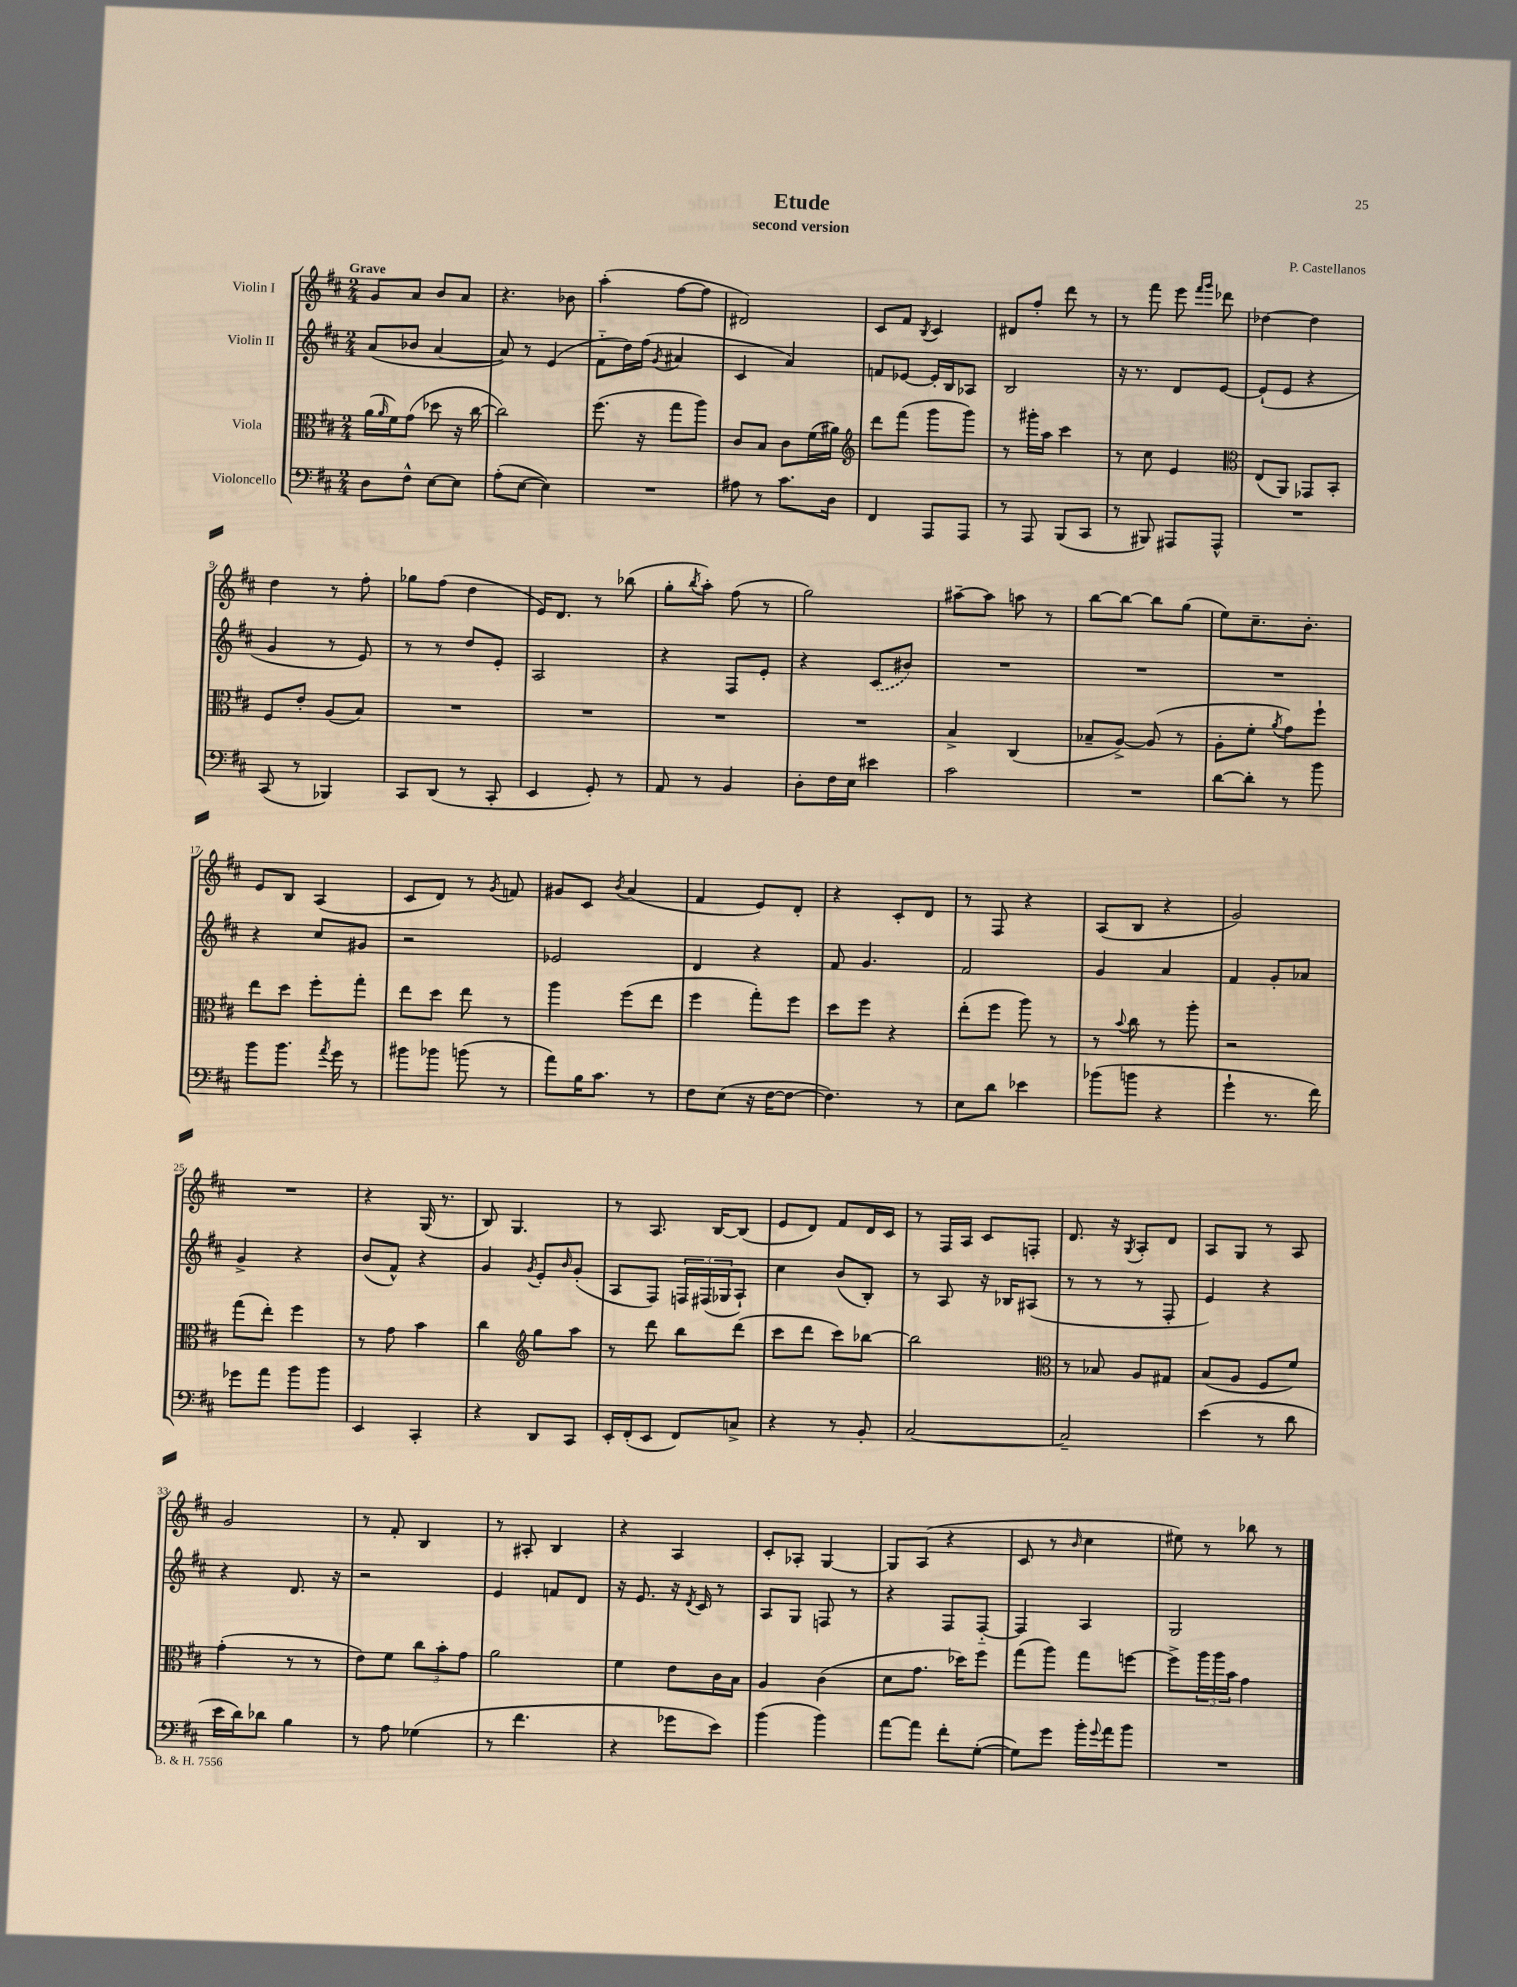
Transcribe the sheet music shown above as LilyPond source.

\header { title = "Etude" composer = "P. Castellanos" subtitle = "second version" }
<<
\new StaffGroup <<
\new Staff = "s0" \with { instrumentName = "Violin I" } {
    \clef treble \key d \major \numericTimeSignature \time 2/4 \tempo "Grave"
    g'8 a'8 b'8 a'8 |
    r4. bes'8 |
    a''4-.( fis''8~ fis''8 |
    dis'2) |
    cis'8 fis'8 \acciaccatura { b8 } cis'4 |
    dis'8 fis''8-. d'''8 r8 |
    r8 fis'''8 e'''8 \grace { fis'''16 g'''16 } des'''8 |
    des''4~ des''4 |
    d''4 r8 fis''8-. |
    ges''8 fis''8( d''4 |
    e'16) d'8. r8 bes''8( |
    g''8-. \acciaccatura { b''8 } a''8-.) fis''8( r8 |
    g''2) |
    ais''8~-- ais''8 a''8 r8 |
    b''8~ b''8~ b''8 g''8( |
    e''8) cis''8.-- b'8.-. |
    e'8 b8 a4( |
    cis'8 d'8) r8 \acciaccatura { g'8 } f'8 |
    gis'8 cis'8 \acciaccatura { b'8 } a'4( |
    fis'4 e'8) d'8-. |
    r4 cis'8-. d'8 |
    r8 fis8 r4 |
    a8( b8 r4 |
    g'2) |
    R2 |
    r4 g16( r8. |
    b8) g4. |
    r8 a8. b16~ b8( |
    e'8 d'8) fis'8 d'16 cis'16 |
    r8 fis16 a16 cis'8 f8-. |
    d'8. r16 \acciaccatura { g8 } a8-. d'8 |
    a8 g8 r8 a8 |
    g'2 |
    r8 fis'8-. b4 |
    r8 ais8-. b4 |
    r4 a4 |
    cis'8-. aes8-. g4~ |
    g8 a8( r4 |
    cis'8 r8 \grace { b'16 } cis''4 |
    eis''8) r8 bes''8 r8 \bar "|." |
}
\new Staff = "s1" \with { instrumentName = "Violin II" } {
    \clef treble \key d \major \numericTimeSignature \time 2/4
    a'8( bes'8 a'4~ |
    a'8) r8 e'4( |
    fis'8-_ d''16) fis''16( \acciaccatura { g'8 } ais'4 |
    cis'4 a'4) |
    f'8 ees'8~ ees'16-. b16 aes8 |
    b2 |
    r16 r8. d'8 e'8~ |
    e'8-!( e'8 r4 |
    g'4 r8 e'8) |
    r8 r8 d''8 e'8-. |
    a2 |
    r4 fis8 e'8-. |
    r4 \once \slurDashed cis'8( bis'8) |
    R2 |
    R2 |
    R2 |
    r4 cis''8 gis'8 |
    r2 |
    ees'2 |
    d'4 r4 |
    fis'8 g'4. |
    fis'2 |
    g'4 a'4 |
    fis'4 g'8-. aes'8 |
    g'4-> r4 |
    b'8( fis'8-^) r4 |
    g'4 \acciaccatura { g'8 } e'8-. \grace { b'16 } g'8-.( |
    a8 fis8) \tuplet 3/2 { f16 fis16( ges16 } a8-!) |
    cis''4 b'8( b8-.) |
    r8 a8 r16 bes16 ais8( |
    r8 r8 r8 fis8-. |
    e'4) r4 |
    r4 d'8. r16 |
    r2 |
    e'4 f'8 d'8 |
    r16 e'8. r16 \acciaccatura { d'8 } cis'16 r8 |
    a8 g8 f8 r8 |
    r4 fis8 fis8~-_ |
    fis4 a4 |
    g2 \bar "|." |
}
\new Staff = "s2" \with { instrumentName = "Viola" } {
    \clef alto \key d \major \numericTimeSignature \time 2/4
    a'16( \grace { a'16 } fis'16) g'8( des''8 r16 cis''16~ |
    cis''2) |
    fis''8.( r16 g''8 a''8) |
    cis'8 b8 cis'8 fis'16( ais'16) |
    \clef treble d'''8 fis'''8( g'''8 g'''8) |
    r8 gis'''16-. a''16 cis'''4 |
    r8 cis''8 e'4 |
    \clef alto e8( a,8) ges,8 b,8-. |
    fis8 e'8-. a8( b8) |
    R2 |
    R2 |
    R2 |
    R2 |
    b4-> cis4( |
    bes8-- a8~->) a8( r8 |
    a8-. fis'8-. \acciaccatura { a'8 } g'8) fis''8-! |
    e''8 d''8 fis''8-. g''8-. |
    e''8 d''8 e''8 r8 |
    a''4 fis''8( e''8 |
    fis''4 g''8-.) fis''8 |
    d''8 fis''8 r4 |
    e''8-.( fis''8 a''8) r8 |
    r8 \appoggiatura { b'8 } cis''8 r8 a''8-. |
    r2 |
    g''8( e''8-.) fis''4 |
    r8 g'8 b'4 |
    cis''4 \clef treble g''8 a''8 |
    r8 d'''8 b''8 d'''8( |
    cis'''8 d'''8 cis'''8) bes''8~ |
    bes''2 |
    \clef alto r8 bes8 a8 gis8 |
    b8( a8 fis8 fis'8) |
    g'4-.( r8 r8 |
    e'8) fis'8 \tuplet 3/2 { cis''8 b'8-. g'8 } |
    a'2 |
    fis'4 e'8 cis'16 b16 |
    a4 cis'4( |
    d'8 g'8. des''16) fis''8 |
    g''8( a''8) g''8 f''8~ |
    f''8-> \tuplet 3/2 { a''16 a''16 b'16 } g'4 \bar "|." |
}
\new Staff = "s3" \with { instrumentName = "Violoncello" } {
    \clef bass \key d \major \numericTimeSignature \time 2/4
    d8 fis8-^ e8~ e8 |
    a8-.( e8~ e4) |
    R2 |
    ais8 r8 cis'8. d16 |
    fis,4 a,,8 a,,8 |
    r8 a,,8 b,,8( cis,8 |
    r8 bis,,8) ais,,8 ais,,8-^ |
    R2 |
    cis,8( r8 bes,,4) |
    cis,8 d,8( r8 cis,8-. |
    e,4 g,8-.) r8 |
    a,8 r8 b,4 |
    d8-. fis16 e16 eis'4 |
    cis'2 |
    R2 |
    d'8~ d'8-. r8 b'8 |
    b'8 b'8. \acciaccatura { a'8 } g'16 r8 |
    bis'8 bes'8 b'8( r8 |
    a'8) b16 cis'8. r8 |
    fis8 e8( r16 fis16~ fis8~ |
    fis4.) r8 |
    e8 d'8 ees'4 |
    bes'8( b'8 r4 |
    g'4-! r8. fis'16) |
    ges'8 a'8 b'8 b'8 |
    e,4 cis,4-. |
    r4 d,8 cis,8 |
    e,16-. fis,16-.( e,8 fis,8) c8-> |
    r4 r8 b,8-. |
    cis2~ |
    cis2-- |
    e'4( r8 d'8 |
    e'16 d'16) des'8 b4 |
    r8 a8 ges4( |
    r8 fis'4. |
    r4 ges'8 e'8) |
    b'4( b'4) |
    a'8~ a'8 fis'8-. g8~-.( |
    g8) g'8 b'16-. \appoggiatura { g'8 } a'16 b'8 |
    R2 \bar "|." |
}
>>
>>
